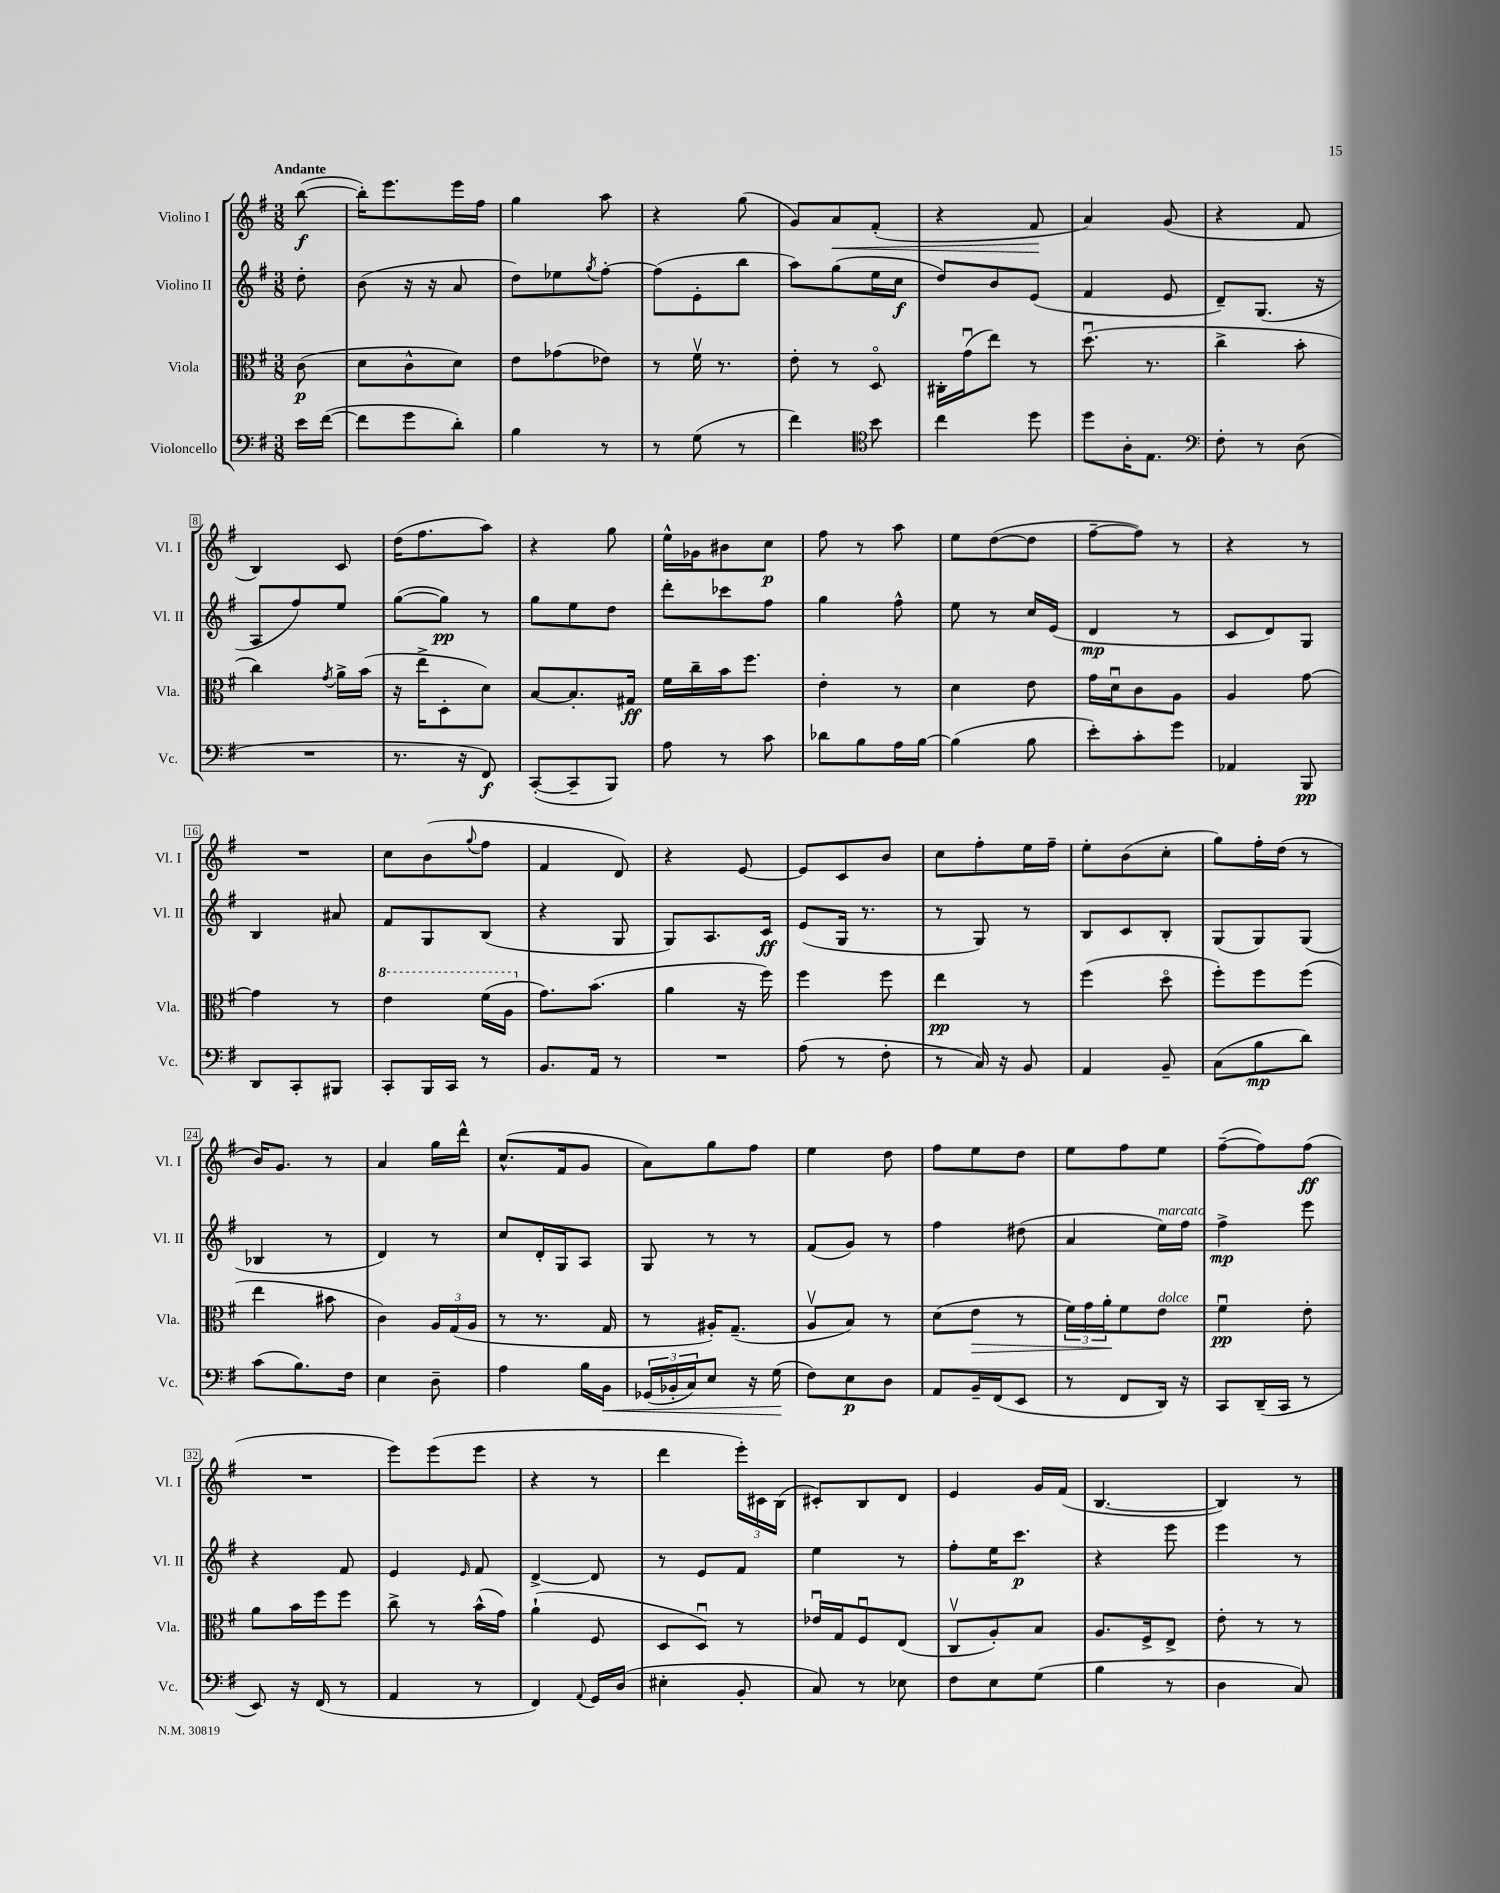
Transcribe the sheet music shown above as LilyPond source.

<<
\new StaffGroup <<
\new Staff = "s0" \with { instrumentName = "Violino I" shortInstrumentName = "Vl. I" } {
    \clef treble \key g \major \numericTimeSignature \time 3/8 \partial 8 \tempo "Andante"
    b''8~\f( |
    b''16-.) e'''8. e'''16 fis''16 |
    g''4 a''8 |
    r4 g''8( |
    g'8) a'8\< fis'8-.( |
    r4 fis'8\! |
    a'4) g'8( |
    r4 fis'8 |
    b4) c'8 |
    d''16( fis''8. a''8) |
    r4 g''8 |
    e''16-^ ges'16 bis'8 c''8\p |
    fis''8 r8 a''8 |
    e''8 d''8~( d''8 |
    fis''8~-- fis''8) r8 |
    r4 r8 |
    R4. |
    c''8 b'8( \appoggiatura { g''8 } fis''8 |
    fis'4 d'8) |
    r4 e'8~ |
    e'8 c'8 b'8 |
    c''8 fis''8-. e''16 fis''16-- |
    e''8-. b'8( c''8-. |
    g''8) fis''16-. d''16( r8 |
    b'16) g'8. r8 |
    a'4 g''16 d'''16-^ |
    c''8.-^( fis'16 g'8 |
    a'8) g''8 fis''8 |
    e''4 d''8 |
    fis''8 e''8 d''8 |
    e''8 fis''8 e''8 |
    fis''8~--( fis''8) fis''8\ff( |
    R4. |
    e'''8) e'''8( e'''8 |
    r4 r8 |
    d'''4 \tuplet 3/2 { e'''16-.) cis'16 b16( } |
    cis'8-.) b8 d'8 |
    e'4 g'16 fis'16( |
    b4.~ |
    b4) r8 \bar "|." |
}
\new Staff = "s1" \with { instrumentName = "Violino II" shortInstrumentName = "Vl. II" } {
    \clef treble \key g \major \numericTimeSignature \time 3/8 \partial 8
    d''8-. |
    b'8( r16 r16 a'8 |
    d''8) ees''8 \acciaccatura { g''8 } fis''8~-. |
    fis''8( e'8-. b''8 |
    a''8) g''8( e''16 c''16\f |
    d''8) b'8 e'8( |
    fis'4 e'8 |
    d'8--) g8.( r16 |
    a8 fis''8) e''8 |
    g''8~( g''8\pp) r8 |
    g''8 e''8 d''8 |
    d'''8-. ces'''8 fis''8 |
    g''4 fis''8-^ |
    e''8 r8 c''16 e'16( |
    d'4\mp r8 |
    c'8 d'8) g8 |
    b4 ais'8 |
    fis'8 g8 b8( |
    r4 g8 |
    g8) a8. c'16\ff |
    e'8( g16 r8. |
    r8 g8) r8 |
    b8 c'8 b8-. |
    g8( g8) g8( |
    bes4 r8 |
    d'4) r8 |
    c''8 d'16-. g16 a8 |
    g8 r8 r8 |
    fis'8( g'8) r8 |
    fis''4 dis''8( |
    a'4 e''16^\markup { \italic "marcato" }) fis''16 |
    fis''4->\mp e'''8 |
    r4 fis'8 |
    e'4 \grace { e'16 } fis'8 |
    d'4~-> d'8 |
    r8 e'8 fis'8 |
    e''4 r8 |
    fis''8-. e''16 c'''8.\p |
    r4 e'''8 |
    e'''4 r8 \bar "|." |
}
\new Staff = "s2" \with { instrumentName = "Viola" shortInstrumentName = "Vla." } {
    \clef alto \key g \major \numericTimeSignature \time 3/8 \partial 8
    c'8\p( |
    d'8 c'8-^ d'8) |
    e'8 ges'8( ees'8) |
    r8 fis'16\upbow r8. |
    e'8-. r8 d8\flageolet |
    cis16-. g'16\downbow( e''8) r8 |
    d''8.\downbow( r8. |
    c''4-> b'8-. |
    c''4) \acciaccatura { g'8 } a'16-> b'16( |
    r16 e''16-> d8-. d'8) |
    b8~ b8.-. gis16\ff |
    fis'16 c''16-- b'16 fis''8. |
    e'4-. r8 |
    d'4 e'8 |
    g'16 d'16\downbow c'8 a8 |
    a4 g'8~ |
    g'4 r8 |
    \ottava #1 e''4 fis''16( a'16 \ottava #0 |
    g'8.) b'8.( |
    a'4 r16 fis''16) |
    fis''4 fis''8 |
    e''4\pp r8 |
    fis''4( d''8\flageolet |
    fis''8-.) fis''8 fis''8( |
    e''4 bis'8 |
    c'4) \tuplet 3/2 { a16 g16( a16 } |
    r8 r8. g16 |
    r8 ais16-.) g8.--( |
    a8\upbow b8) r8 |
    d'8( e'8\> r8 |
    \tuplet 3/2 { fis'16) g'16 a'16-.\! } fis'8 e'8^\markup { \italic "dolce" } |
    fis'4\downbow\pp e'8-. |
    a'8 b'16 fis''16 fis''8 |
    c''8-> r8 b'16-^( g'16) |
    a'4-!( fis8 |
    d8 d8\downbow) r8 |
    ees'16\downbow g16 fis8\downbow e8( |
    c8\upbow a8-.) b8 |
    a8. fis16-> e8-> |
    e'8-. r8 r8 \bar "|." |
}
\new Staff = "s3" \with { instrumentName = "Violoncello" shortInstrumentName = "Vc." } {
    \clef bass \key g \major \numericTimeSignature \time 3/8 \partial 8
    e'16 fis'16~( |
    fis'8 g'8 d'8-.) |
    b4 r8 |
    r8 g8( r8 |
    fis'4) \clef tenor b'8 |
    c''4 d''8 |
    d''8 a16-. e8. |
    \clef bass fis8-. r8 d8( |
    R4. |
    r8. r16 fis,8\f) |
    c,8~-.( c,8-- b,,8) |
    a8 r8 c'8 |
    des'8 b8 a16 b16~ |
    b4( b8 |
    e'8-.) c'8-. g'8 |
    aes,4 b,,8\pp |
    d,8 c,8-. bis,,8 |
    c,8-. b,,16 c,16 r8 |
    b,8. a,16 r8 |
    R4. |
    a8( r8 fis8-. |
    r8 c16) r16 b,8 |
    a,4 b,8-- |
    c8( b8\mp d'8) |
    c'8( b8.) fis16 |
    e4 d8-- |
    a4 b16 b,16\< |
    \tuplet 3/2 { ges,16( bes,16-. c16) } e8 r16 g16\!( |
    fis8) e8\p d8 |
    a,8 b,16-- fis,16( e,8 |
    r8 fis,8 d,16) r16 |
    c,8 d,16--( c,16 r8 |
    e,8) r16 fis,16( r8 |
    a,4 r8 |
    fis,4) \appoggiatura { a,8 } g,16 d16( |
    eis4-. b,8-. |
    c8) r8 ees8 |
    fis8 e8 g8( |
    b4 r8 |
    d4 c8) \bar "|." |
}
>>
>>
\layout { \context { \Score \override BarNumber.stencil = #(make-stencil-boxer 0.1 0.3 ly:text-interface::print) } }
